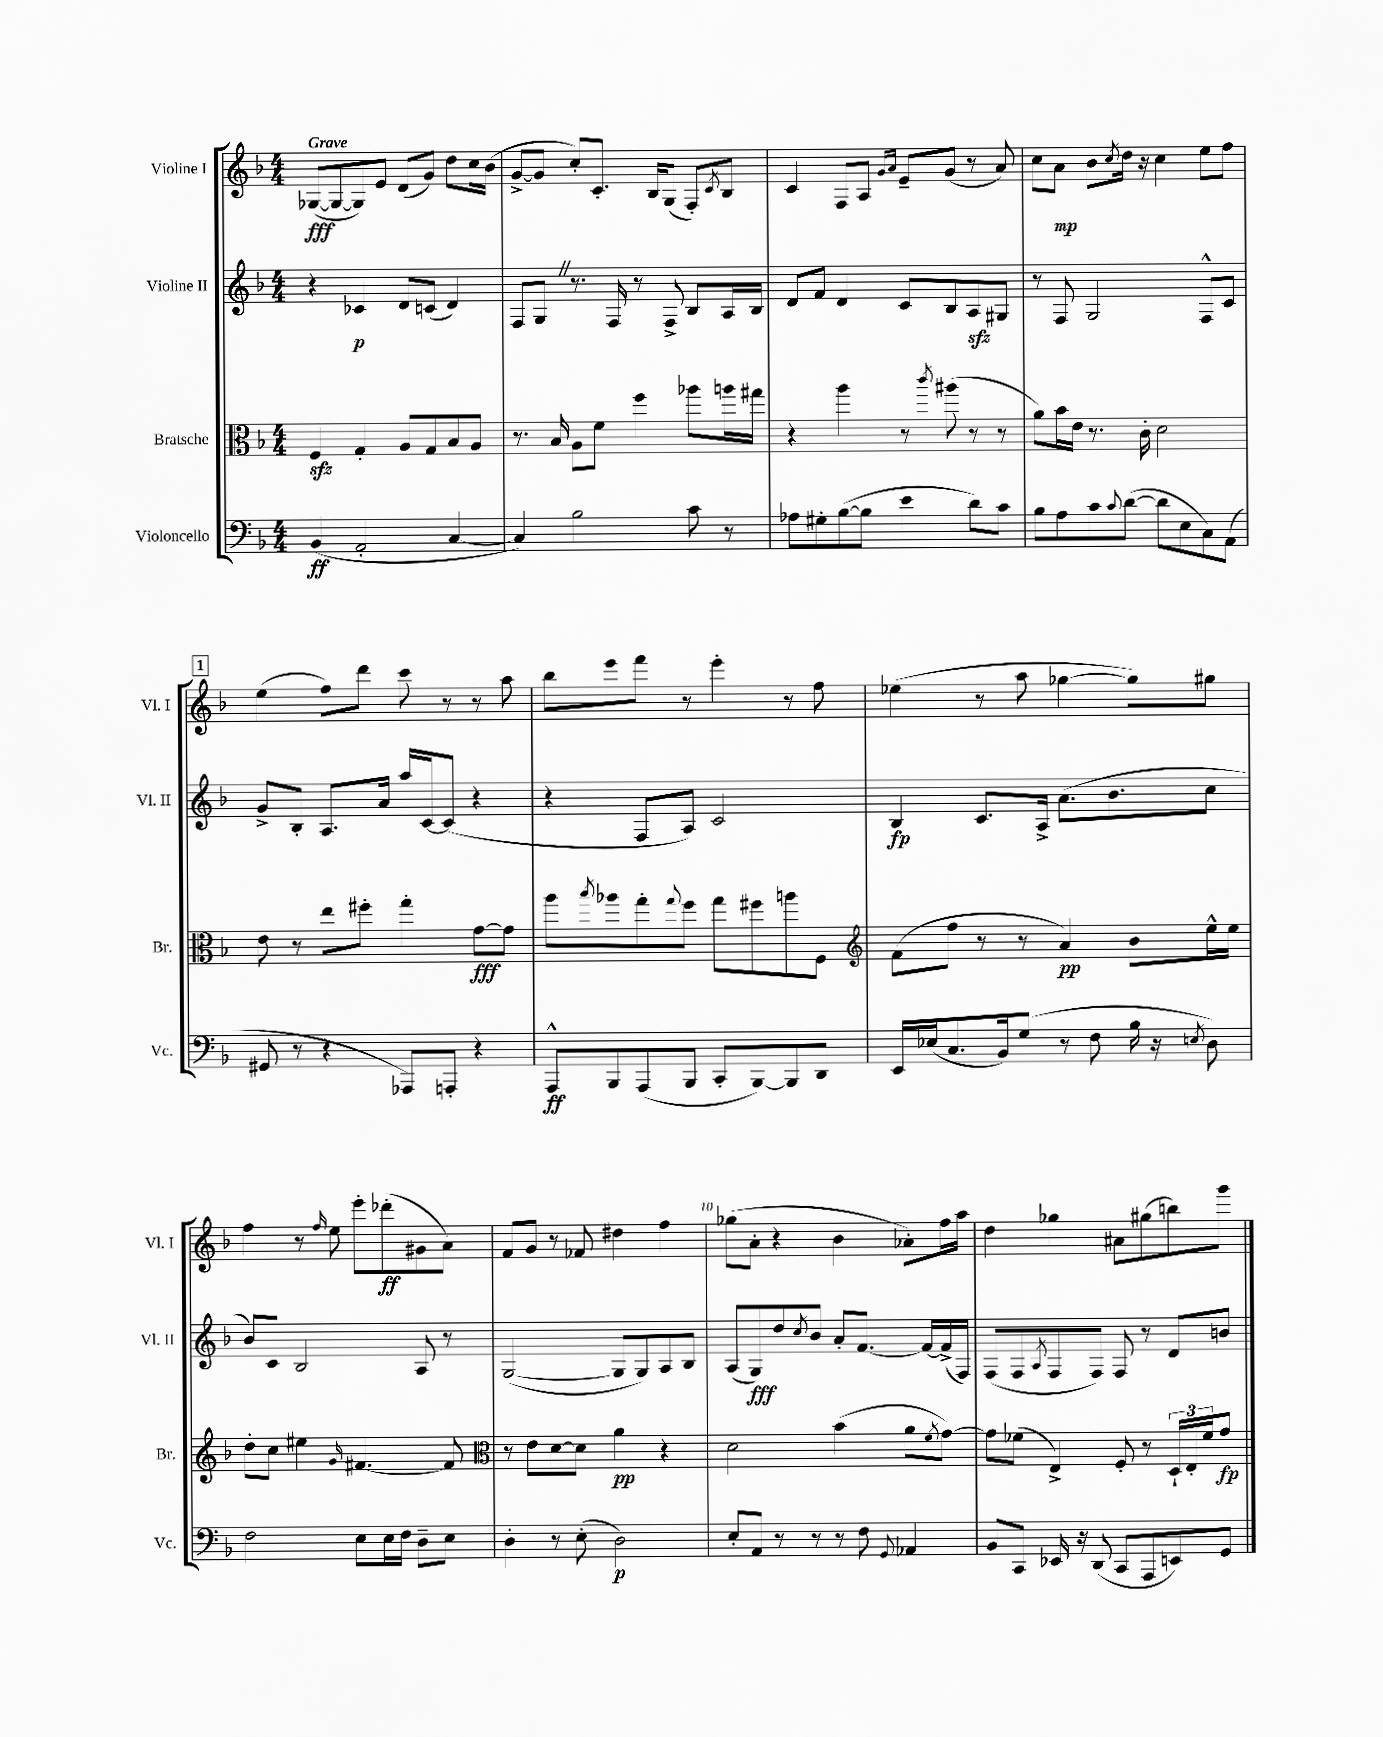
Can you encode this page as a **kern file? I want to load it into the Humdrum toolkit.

**kern	**dynam	**kern	**dynam	**kern	**dynam	**kern	**dynam
*part4	*part4	*part3	*part3	*part2	*part2	*part1	*part1
*staff4	*staff4	*staff3	*staff3	*staff2	*staff2	*staff1	*staff1
*I"Violoncello	*	*I"Bratsche	*	*I"Violine II	*	*I"Violine I	*
*I'Vc.	*	*I'Br.	*	*I'Vl. II	*	*I'Vl. I	*
*clefF4	*	*clefC3	*	*clefG2	*	*clefG2	*
*k[b-]	*	*k[b-]	*	*k[b-]	*	*k[b-]	*
*M4/4	*	*M4/4	*	*M4/4	*	*M4/4	*
=1	=1	=1	=1	=1	=1	=1	=1
!	!	!	!	!	!	!LO:TX:a:B:t=Grave	!
(4BB-/	ff	4Fzz/	.	4r	.	([8G-X/L	fff
.	.	.	.	.	.	8G-/_	.
2AA'/	.	4G'/	.	4c-X/	p	8G-/])	.
.	.	.	.	.	.	8e/J	.
.	.	8A/L	.	8d/L	.	(8d/L	.
.	.	8G/	.	(8cn/J	.	8g/J)	.
[4C/	.	8B-/	.	4d/)	.	8dd\L	.
.	.	8A/J	.	.	.	16cc\L	.
.	.	.	.	.	.	(16b-\JJ	.
=2	=2	=2	=2	=2	=2	=2	=2
4C/])	.	8.r	.	8F/L	.	[8g^/L	.
.	.	.	.	8GZ/J	.	8g/J]	.
.	.	16B-/	.	.	.	.	.
2B-\	.	8A\L	.	8.r	.	8cc'/L)	.
.	.	8f\J	.	.	.	8.c'/J	.
.	.	.	.	16F/	.	.	.
.	.	4ff\	.	8r	.	.	.
.	.	.	.	.	.	16B-/KL	.
.	.	.	.	8F^/	.	(8G/J	.
8c\	.	8aa-X\L	.	8B-/L	.	8F'/L)	.
.	.	.	.	.	.	8qc/	.
8r	.	16aan\L	.	16A/L	.	8B-/J	.
.	.	16gg#X\JJ	.	16B-/JJ	.	.	.
=3	=3	=3	=3	=3	=3	=3	=3
8A-X\L	.	4r	.	8d/L	.	4c/	.
8G#X'\	.	.	.	8f/J	.	.	.
([8B-\	.	4aa\	.	4d/	.	8F/L	.
8B-\J]	.	.	.	.	.	8A/J	.
.	.	.	.	.	.	16qqg/LL	.
.	.	.	.	.	.	16qqa/JJ	.
4e\	.	8r	.	8c/L	.	8e~/L	.
.	.	8qccc/	.	.	.	.	.
.	.	(8aa#X\	.	8B-/	.	(8g/J	.
8d\L)	.	8r	.	8Azz/	.	8r	.
8c\J	.	8r	.	8G#X/J	.	8a/)	.
=4	=4	=4	=4	=4	=4	=4	=4
8B-\L	.	8a\L)	.	8r	.	8cc\L	.
8A\	.	16b-\L	.	8F/	.	8a\J	mp
.	.	16e\JJ	.	.	.	.	.
8c\	.	8.r	.	2G/	.	8b-\L	.
8qqc/	.	.	.	.	.	8qcc/	.
([8d\J	.	.	.	.	.	16dd\Jk	.
.	.	16c'\	.	.	.	16r	.
8d\L]	.	2d\	.	.	.	4cc\	.
8E\	.	.	.	.	.	.	.
8C\)	.	.	.	8F^^/L	.	8ee\L	.
(8AA\J	.	.	.	8c/J	.	8ff\J	.
!!LO:LB:g=z
!!LO:REH:place=s1:t=1
=5	=5	=5	=5	=5	=5	=5	=5
8GG#X/	.	8e\	.	8g^/L	.	(4ee\	.
8r	.	8r	.	8B-'/J	.	.	.
4r	.	8ee\L	.	8.A/L	.	8ff\L)	.
.	.	8ff#X'\J	.	.	.	8ddd\J	.
.	.	.	.	16a/Jk	.	.	.
8AAA-X/L)	.	4gg'\	.	16aa/LL	.	8ccc\	.
.	.	.	.	[16c/J	.	.	.
8AAAn'/J	.	.	.	(8c/J]	.	8r	.
4r	.	[8g\L	fff	4r	.	8r	.
.	.	8g\J]	.	.	.	8aa\	.
=6	=6	=6	=6	=6	=6	=6	=6
8AAA^^/L	ff	8aa\L	.	4r	.	8bb-\L	.
.	.	8qbb-/	.	.	.	.	.
8BBB-/	.	8aa-X\	.	.	.	8eee\	.
(8AAA/	.	8gg'\	.	8F/L	.	8fff\J	.
.	.	8qqgg/	.	.	.	.	.
8BBB-/J	.	8ff\J	.	8A/J)	.	8r	.
8CC'/L	.	8gg\L	.	2c/	.	4eee'\	.
[8BBB-/)	.	8ff#X\	.	.	.	.	.
8BBB-/]	.	8aan\	.	.	.	8r	.
8DD/J	.	8F\J	.	.	.	8ff\	.
=7	=7	=7	=7	=7	=7	=7	=7
*	*	*clefG2	*	*	*	*	*
16EE/LL	.	(8f\L	.	4B-/	fp	(4ee-X\	.
(16E-X/J	.	.	.	.	.	.	.
8.C/	.	8ff\J	.	.	.	.	.
.	.	8r	.	8.c/L	.	8r	.
16BB-/k)	.	.	.	.	.	.	.
(8G/J	.	8r	.	.	.	8aa\	.
.	.	.	.	16A^/Jk	.	.	.
8r	.	4a/)	pp	(8.a\L	.	[4gg-X\	.
8F\	.	.	.	.	.	.	.
.	.	.	.	8.b-\	.	.	.
16B-\	.	8b-\L	.	.	.	8gg-\L])	.
16r	.	.	.	.	.	.	.
8qEn/	.	.	.	.	.	.	.
8D\)	.	16ee^^\L	.	8cc\J	.	8gg#X\J	.
.	.	16ee\JJ	.	.	.	.	.
!!LO:LB:g=z
=8	=8	=8	=8	=8	=8	=8	=8
2F\	.	8dd'\L	.	8b-/L)	.	4ff\	.
.	.	8cc\J	.	8c/J	.	.	.
.	.	4ee#X\	.	2B-/	.	8r	.
.	.	.	.	.	.	16qqff/	.
.	.	.	.	.	.	8ee\	.
.	.	16qqg/	.	.	.	.	.
8E\L	.	[4.f#X/	.	.	.	8eee'\L	.
16E\L	.	.	.	.	.	(8ddd-X'\	ff
16F\JJ	.	.	.	.	.	.	.
8D~\L	.	.	.	8A/	.	8g#X\	.
8E\J	.	8f#/]	.	8r	.	8a\J)	.
=9	=9	=9	=9	=9	=9	=9	=9
*	*	*clefC3	*	*	*	*	*
4D'\	.	8r	.	([2G/	.	8f/L	.
.	.	8e\L	.	.	.	8g/J	.
8r	.	[8d\	.	.	.	8r	.
(8E'\	.	8d\J]	.	.	.	8f-X/	.
2D\)	p	4a\	pp	8G/L]	.	4dd#X\	.
.	.	.	.	8G/)	.	.	.
.	.	4r	.	8A/	.	4ff\	.
.	.	.	.	8B-/J	.	.	.
=10	=10	=10	=10	=10	=10	=10	=10
8E'/L	.	2d\	.	(8A/L	.	(8gg-X\L	.
8AA/J	.	.	.	8G/)	fff	8a'\J	.
8r	.	.	.	8dd/	.	4r	.
.	.	.	.	8qcc/	.	.	.
8r	.	.	.	8b-/J	.	.	.
8r	.	(4b-\	.	8a'/L	.	4b-\	.
8F\	.	.	.	[8.f/J	.	.	.
8qqGG/	.	.	.	.	.	.	.
4AA-X/	.	8a\L	.	.	.	8a-X'\L)	.
.	.	.	.	16f/LL_	.	.	.
.	.	8qf/	.	.	.	.	.
.	.	[8g\J)	.	(16f^/]	.	16ff\L	.
.	.	.	.	16F/JJ)	.	16aa\JJ	.
=11	=11	=11	=11	=11	=11	=11	=11
8BB-/L	.	8g\L]	.	(8F/L	.	4dd\	.
8CC/J	.	(8f-X\J	.	8F/	.	.	.
.	.	.	.	8qA/	.	.	.
16EE-X/	.	4E^/)	.	8F/	.	4gg-X\	.
16r	.	.	.	.	.	.	.
(8DD/	.	.	.	8F/J)	.	.	.
8CC/L	.	8F'/	.	8F/	.	8a#X\L	.
8AAA/	.	8r	.	8r	.	(8gg#X\	.
8EEn/)	.	24D`/LL	.	8d/L	.	8bbn\)	.
.	.	24E'/	.	.	.	.	.
.	.	24f-/J	.	.	.	.	.
8GG/J	.	8g/J	fp	8bn/J	.	8ggg\J	.
==	==	==	==	==	==	==	==
*-	*-	*-	*-	*-	*-	*-	*-
